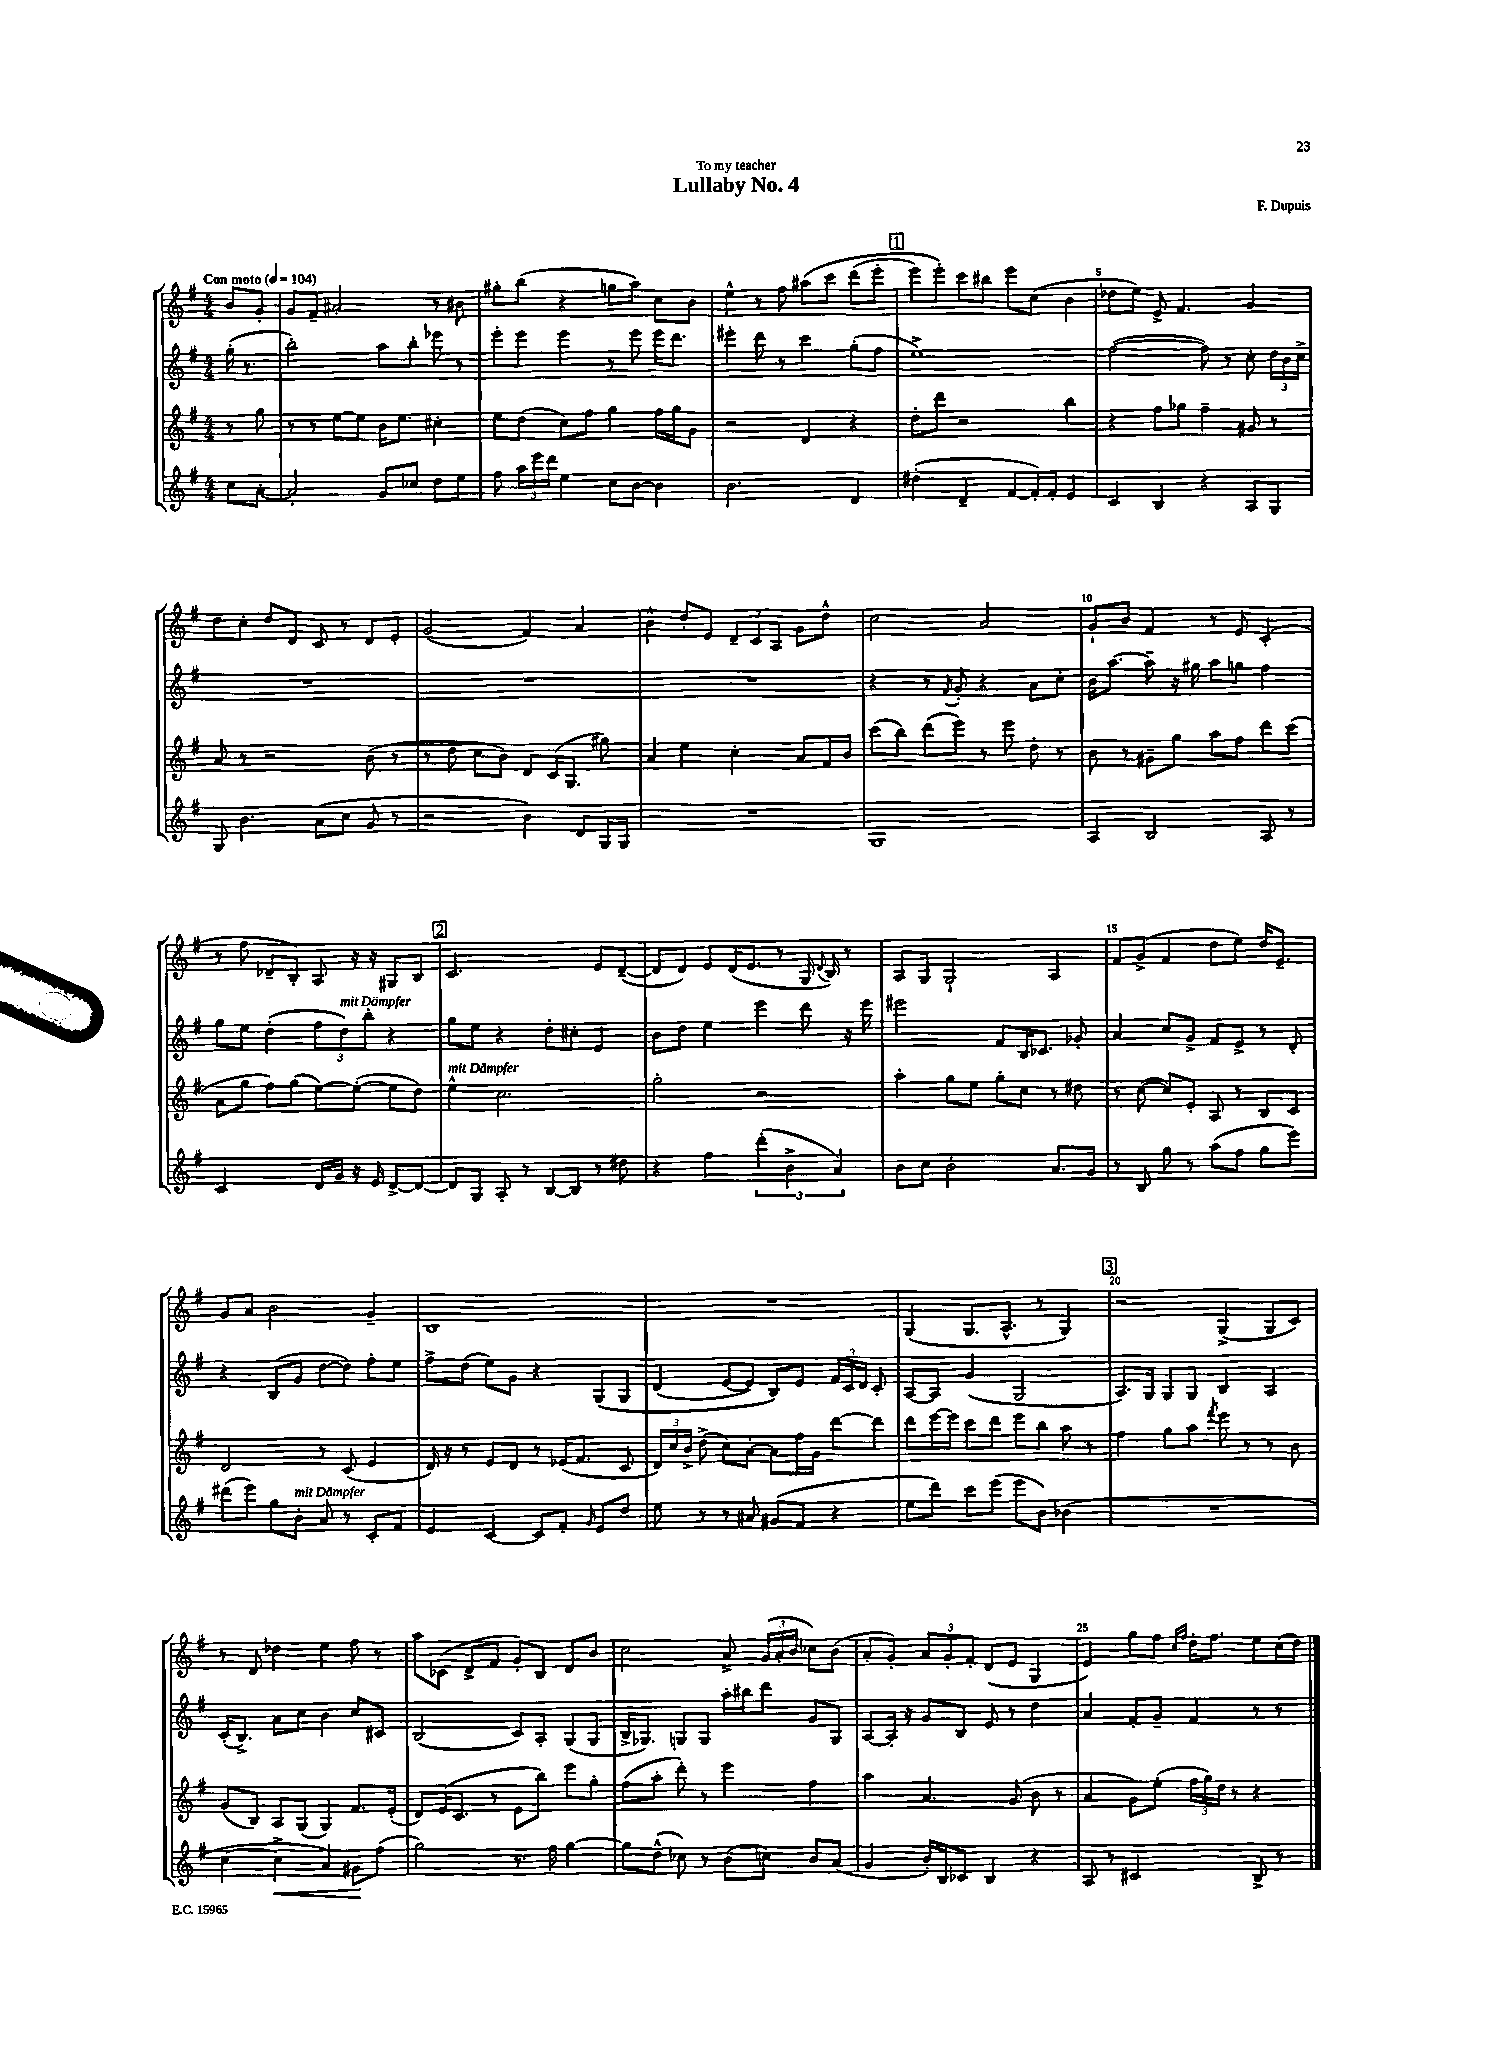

**kern	**kern	**kern	**kern
*staff4	*staff3	*staff2	*staff1
*clefG2	*clefG2	*clefG2	*clefG2
*k[f#]	*k[f#]	*k[f#]	*k[f#]
*M4/4	*M4/4	*M4/4	*M4/4
*MM104	*MM104	*MM104	*MM104
8cc	8r	(16gg'	8b
.	.	8.r	.
[8a'	8gg	.	8g'
=	=	=	=
2a']	8r	2bb')	8g
.	8r	.	8f#~
.	[8ee	.	2a#'
.	8ee]	.	.
8g	16b	8aa	.
.	8.ee	.	.
8cc-	.	8bb'	.
8dd	4cc#'	8eee-	8r
8ee	.	8r	8b#
=	=	=	=
8ff#	8ee	8eee'	8gg#'
24aa	(8dd	8eee	(8bb
24eee	.	.	.
24ddd	.	.	.
4ee	8cc)	4eee	4r
.	8ff#	.	.
8cc	4gg	8r	8gg
[8b	.	8eee	8aa)
4b]	16ff#	16eee	8cc
.	16gg	8.ddd	.
.	8g	.	8b
=	=	=	=
2.b	2r	4eee#'	4ee^^
.	.	8ddd	8r
.	.	8r	8ff#
.	4d	4ccc	&(8aa#
.	.	.	8ccc
4d	4r	(8gg'	(8ddd
.	.	8ff#	8eee'
=	=	=	=
(4dd#'	8dd'	1ee^)	8eee)
.	8ddd	.	8eee'&)
4d~	2r	.	8ccc
.	.	.	8bb#
[8f#	.	.	8eee
16f#'])	.	.	(8cc
16f#'	.	.	.
4e	4bb	.	4b
=	=	=	=
4c	4r	([2ff#	8dd-
.	.	.	8ee)
4B	8ff#	.	8e^
.	8gg-	.	4.f#
4r	4ff#~	8ff#])	.
.	.	8r	.
8A	8g#	8cc'	4g
8G	8r	24dd	.
.	.	24b	.
.	.	24cc^	.
=	=	=	=
8G	8a	1r	8dd
4.b	8r	.	8cc'
.	2r	.	8dd
.	.	.	8d
(8a	.	.	8c
8cc	.	.	8r
8g	(8b	.	8d
8r	8r	.	8e'
=	=	=	=
2r	8r	1r	(2g
.	8dd	.	.
.	8cc	.	.
.	8b)	.	.
4b)	8d	.	4f#)
.	(16c	.	.
.	8.G	.	.
8d	.	.	4a
16G	8gg#)	.	.
16G	.	.	.
=	=	=	=
1r	4a	1r	4b^^
.	4ee	.	8dd'
.	.	.	8e
.	4cc'	.	12d~
.	.	.	12c
.	.	.	12A
.	8a	.	8g
.	16f#	.	8dd^^
.	16b	.	.
=	=	=	=
1G	(8ccc	4r	2cc
.	8bb)	.	.
.	(8ddd	8r	.
.	.	8qf#	.
.	8eee)	8g'	.
.	8r	4r	2a
.	8eee	.	.
.	8dd'	8a	.
.	8r	8cc'	.
=	=	=	=
4A	8b	16b	8g`
.	.	[8.aa	.
.	8r	.	8b
2B	8g#~	8aa~]	4f#
.	8gg	16r	.
.	.	16gg#	.
.	8aa	8aa	8r
.	8ff#	8gg	8e
8A	8ddd	4ff#	(4c'
8r	(8ccc	.	.
=	=	=	=
2c	8a	8gg	8r
.	8gg	8ee	8ff#
.	8ff#)	(4dd'	8d-~
.	(8gg	.	8B')
16d	[8ee)	12ff#	8A
16g	.	.	.
.	.	12dd)	.
16r	(8ee'_	.	16r
.	.	12bb'	.
16e	.	.	16r
[8d^	8ee]	4r	8G#
8d_	8dd)	.	8B
=	=	=	=
8d]	4ee^^	8gg	2.c
8G	.	8ee	.
8A'	2.cc	4r	.
8r	.	.	.
[8B	.	8dd'	.
8B]	.	8cc#'	.
8r	.	4e	8e
8dd#	.	.	([8d~
=	=	=	=
4r	2gg'	8b	8d]
.	.	8dd	8d)
4ff#	.	4ee	8e
.	.	.	(16d
.	.	.	8.e
(6ddd'	2r	4eee	.
.	.	.	8r
6b^	.	.	.
.	.	8ddd	16G
.	.	.	8qqd
.	.	.	16B)
6a)	.	.	.
.	.	16r	8r
.	.	16eee	.
=	=	=	=
8b	4aa'	2eee#	8A
8cc	.	.	8G
2b'	8gg	.	2G`
.	8ee	.	.
.	8gg'	8f#	.
.	8cc	16B	.
.	.	8.c-	.
8.a	8r	.	4A
.	8dd#	8g-'	.
16g	.	.	.
=	=	=	=
8r	8r	4a	8f#
8B	([8cc	.	(8g^
8gg	8cc])	8cc	4f#
8r	8e'	8g^	.
(8aa	8A	8f#	8dd
8ff#	8r	8e^	8ee)
8gg	8B	8r	16dd
.	.	.	8.e~
8eee)	8c	8d'	.
=	=	=	=
(8ddd#	2d	4r	8g
8eee)	.	.	8a
8gg	.	(8B	2b
8b'	.	8g	.
8a	8r	[8dd	.
8r	(8c	8dd])	.
8c'	4e	8ff#'	4g~
8f#	.	8ee	.
=	=	=	=
4e	16d)	8ff#^	1B
.	16r	.	.
.	8r	(8dd	.
[4c	8e	8ee)	.
.	8d	8g	.
8c]	8r	4r	.
8f#'	(16e-	.	.
.	8.f#	.	.
16qqg	.	.	.
8e	.	&(8G	.
8dd	8c	8G	.
=	=	=	=
8ee	24d)	(4d	1r
.	24cc	.	.
.	24b^	.	.
8r	(8dd^	.	.
8r	8cc)	[8e	.
8a#	[8a'	8e])	.
(8g#	8a]	8B&)	.
8f#	16ff#	8e	.
.	16g	.	.
4r	[8ddd	24f#	.
.	.	24c	.
.	.	24d	.
.	8ddd]	8c'	.
=	=	=	=
8ee	8ddd	[8A	(4G
8ddd)	[16eee	8A]	.
.	16eee]	.	.
8ccc	8ccc	(4g	8.G
(8eee	8ddd	.	.
.	.	.	8.A^^
8eee	8eee	2G	.
8b)	8bb	.	8r
(4b-	8aa	.	4G)
.	8r	.	.
=	=	=	=
1r	4ff#	8.A)	2r
.	.	16G	.
.	8gg	8G	.
.	8aa	8G	.
.	8qfff#	.	.
.	8eee	4B	(4G^
.	8r	.	.
.	8r	4A	8G
.	8b	.	8c)
=	=	=	=
[4cc	(8g	(16c'	8r
.	.	8.B^)	.
.	8B)	.	8d
4cc^]	8A	8a	4dd-
.	(8G	8cc	.
4a)	4G)	4b	4ee
8g#	8.f#	8cc	8ff#
(8ff#	.	8c#	8r
.	(16e'	.	.
=	=	=	=
2gg)	8d)	(2B	8aa
.	(16e	.	(8c-
.	8.c	.	.
.	.	.	8d^
.	8r	.	8f#
8.r	8e	8c)	8g')
.	8bb)	8A'	8B
16ff#	.	.	.
[4gg	8eee	(8G	8d
.	8gg'	8G	8b
=	=	=	=
8gg]	(8ff#	16B^	2cc
.	.	8.G-)	.
(8dd^^	8aa'	.	.
8cc-)	8ddd')	8G	.
8r	8r	8G	.
(8b	4eee	16aa'	8a^
.	.	16bb#	.
8cc)	.	8ddd	(24g
.	.	.	24a'
.	.	.	24b
8b	4ff#	8g	8cc-)
(8a	.	8G	(8b
=	=	=	=
4g	4aa	[8A	8a'
.	.	16A']	8g')
.	.	16r	.
16b')	4.a	8g	12a
16B	.	.	.
.	.	.	12g'
8c-	.	8B	.
.	.	.	12f#'
4B	.	8e	(8d
.	(8g	8r	8e
4r	8b	4dd	4G
.	8r	.	.
=	=	=	=
8A	4a	4a	4e)
8r	.	.	.
2c#	8g)	8f#'	8gg
.	(8ee'	8g~	8ff#
.	.	.	16qqcc
.	.	.	16qqff#
.	24ff#	4f#	16dd'
.	24gg)	.	.
.	.	.	8.ff#
.	24dd	.	.
.	8r	.	.
8B^	4r	8r	8ee
8r	.	8r	(16cc
.	.	.	16dd)
==	==	==	==
*-	*-	*-	*-
